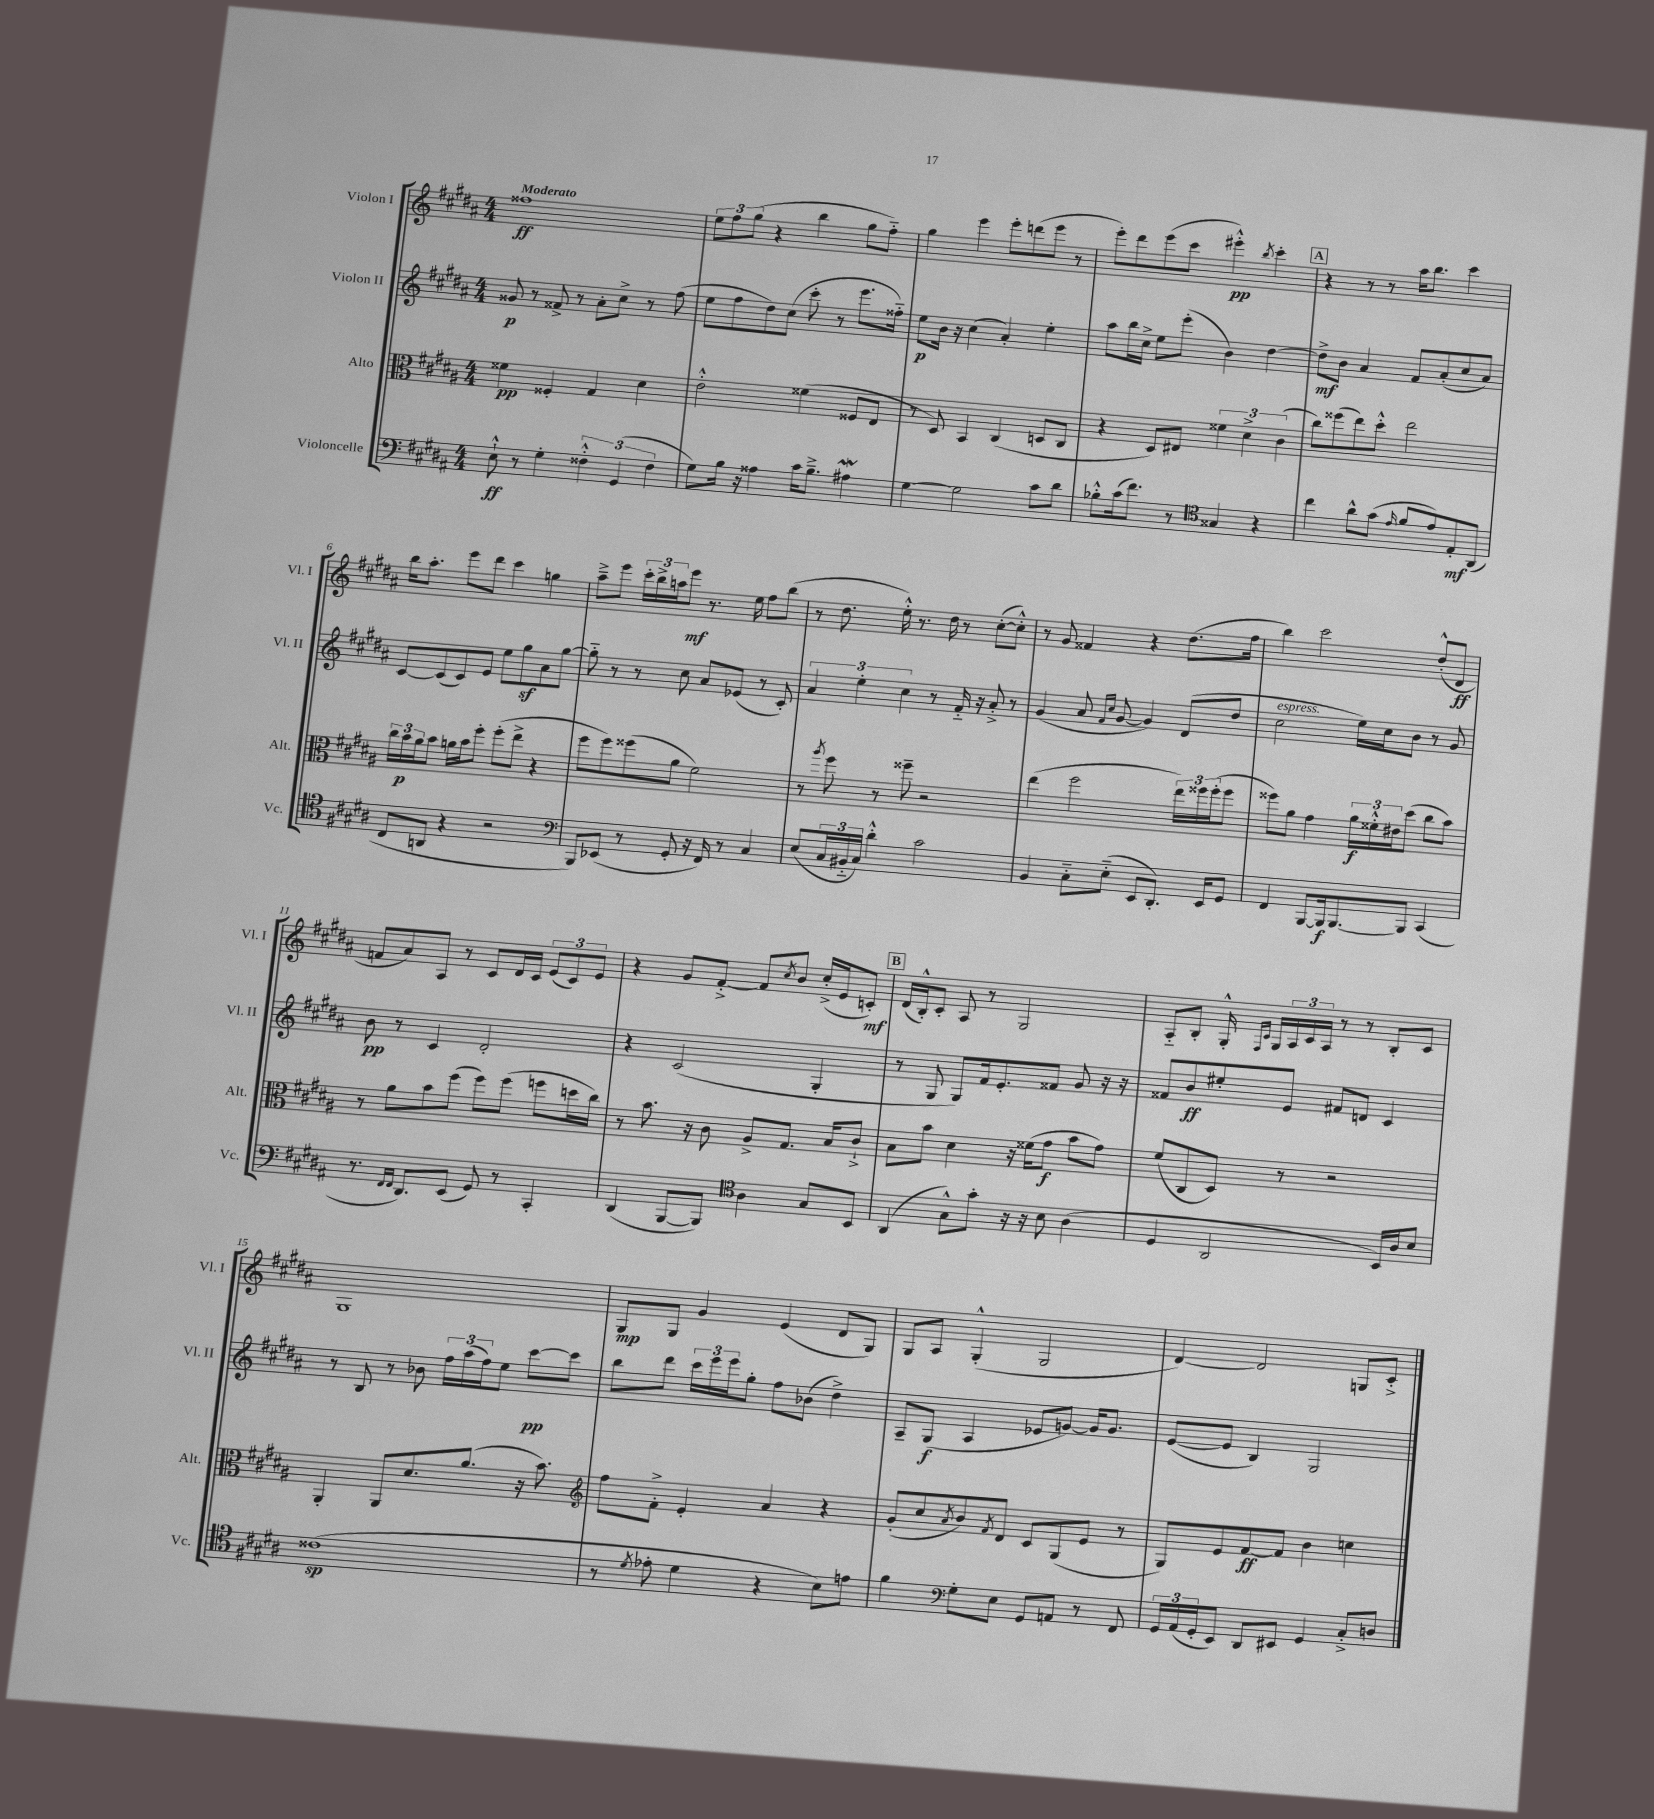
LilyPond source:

<<
\new StaffGroup <<
\new Staff = "s0" \with { instrumentName = "Violon I" shortInstrumentName = "Vl. I" } {
    \clef treble \key b \major \numericTimeSignature \time 4/4 \tempo "Moderato"
    fisis''1\ff |
    \tuplet 3/2 { e''8 fis''8 gis''8( } r4 b''4 gis''8 fis''8-_) |
    gis''4 e'''4 e'''8-. d'''8( e'''8 r8 |
    e'''8-.) dis'''8 e'''8( cis'''8 eis'''4-.-^\pp) \acciaccatura { b''8 } cis'''4-. |
    \mark \markup { \box "A" } r4 r8 r8 ais''16 b''8. cis'''4 |
    b''16 ais''8.-. e'''8 dis'''8 cis'''4 g''4 |
    ais''8---> e'''8 \tuplet 3/2 { cis'''16-. b''16-> a''16 } e'''8\mf r8. e''16 fis''8 b''8( |
    r8 dis''8. e''16-.-^) r8. dis''16 r8 cis''8~-.( cis''8-.-^) |
    r8 gis'8 fisis'4 r4 dis''8.( fis''16 |
    b''4) cis'''2 dis''8-.-^( dis'8\ff |
    f'8 ais'8) ais8 r8 cis'8 dis'16 cis'16 \tuplet 3/2 { e'8( cis'8) e'8 } |
    r4 gis'8 fis'8~-.-> fis'8 \acciaccatura { cis''8 } b'8 cis''16-.->( e'16 c'8-.\mf) |
    \mark \markup { \box "B" } dis'16( b16-.-^) cis'8-. ais8 r8 gis2 |
    ais8-_ b8-. gis16-.-^ \grace { fis16 cis'16 } gis16 \tuplet 3/2 { ais16 cis'16 ais16 } r8 r8 b8-. cis'8 |
    gis1 |
    gis8\mp gis8 gis'4 e'4( dis'8 gis8) |
    gis8 ais8 gis4-.-^( gis2 |
    dis'4~) dis'2 g8 cis'8-.-> \bar "|." |
}
\new Staff = "s1" \with { instrumentName = "Violon II" shortInstrumentName = "Vl. II" } {
    \clef treble \key b \major \numericTimeSignature \time 4/4
    gisis'8\p r8 fisis'8-> r8 ais'8-. cis''8-> r8 fis''8( |
    e''8 fis''8 dis''8) cis''8( cis'''8-. r8 e'''8. fisis''16-_) |
    e''8\p b'16 r16 cis''4( ais'4-.) e''4-. |
    ais''8 b''16 cis''16-> e''8 e'''8-.( b'4) dis''4~ |
    \mark \markup { \box "A" } dis''8->\mf b'8 ais'4 fis'8 ais'8-.( cis''8 ais'8) |
    cis'8~ cis'8( cis'8) e'8 e''8 gis''8\sf ais'8 gis''8~ |
    gis''8-_ r8 r8 cis''8 ais'8 ees'8( r8 cis'8-.) |
    \tuplet 3/2 { ais'4 e''4-. cis''4 } r8 fis'16-_ r16 ais'8-.-> r8 |
    gis'4( ais'8 \grace { fis'16 cis''16 } gis'8~ gis'4) dis'8( dis''8 |
    cis''2^\markup { \italic "espress." } e''16) cis''16 b'8 r8 gis'8 |
    b'8\pp r8 cis'4 dis'2-. |
    r4 cis'2( gis4-. |
    \mark \markup { \box "B" } r8 gis8 gis8) fis'16 e'8.-. fisis'8 gis'8 r16 r16 |
    fisis'8 b'8\ff eis''8-. e'8 fis'8 d'8 cis'4 |
    r8 b8 r8 bes'8 \tuplet 3/2 { fis''16 ais''16( fis''16) } e''8 cis'''8~\pp cis'''8 |
    b''8 dis'''8 \tuplet 3/2 { cis'''16 e'''16 e'''16 } gis''8-. fis''8 bes'8( dis''4->) |
    ais8-- gis8\f( ais4 ees'8 g'8~) g'16 g'8. |
    e'8~( e'8 b4) gis2 \bar "|." |
}
\new Staff = "s2" \with { instrumentName = "Alto" shortInstrumentName = "Alt." } {
    \clef alto \key b \major \numericTimeSignature \time 4/4
    fisis'4\pp fisis4-. gis4 dis'4 |
    e'2-.-^ fisis'4( fisis8 e8 |
    r8 dis8) b,4 cis4( d8 cis8 |
    r4 dis8) eis8 \tuplet 3/2 { fisis'4 dis'4-> cis'4( } |
    \mark \markup { \box "A" } cis''8) fisis''8( e''8) dis''8-.-^ e''2 |
    \tuplet 3/2 { cis''16 b'16\p ais'16 } b'8 a'16 b'16 fis''8-. fis''8-.( e''8-> r4 |
    fis''8 fis''8) fisis''8( ais'8 fis'2) |
    r8 \acciaccatura { ais''8 } fis''8 r8 fisis''8-- r2 |
    e''4( fis''2 \tuplet 3/2 { e''16) fisis''16 fisis''16-.( } fisis''8 |
    fisis''8) ais'8 gis'4 \tuplet 3/2 { ais'16\f fisis'16-.-^ eis'16 } dis''8( cis''8 b'8) |
    r8 ais'8 b'8 fis''8( fis''8) fis''8( f''8 d''16 cis''16) |
    r8 b'8. r16 cis'8 ais8-> gis8. b16 cis'8-!-> |
    \mark \markup { \box "B" } b8 b'8 dis'4 r16 fisis'16( gis'8\f b'8 gis'8) |
    fis'8( cis8 dis8) r8 r2 |
    ais,4-. ais,8 dis'8. ais'8.( r16 b'8.) |
    \clef treble fis''8 fis'8-.-> e'4-. ais'4 r4 |
    gis'8-.( cis''8 \acciaccatura { ais'8 } b'8) \acciaccatura { fis'8 } dis'8 cis'8 gis8( e'8 r8 |
    gis8) e'8 fis'8~\ff fis'8 b'4 c''4 \bar "|." |
}
\new Staff = "s3" \with { instrumentName = "Violoncelle" shortInstrumentName = "Vc." } {
    \clef bass \key b \major \numericTimeSignature \time 4/4
    e8-!-^\ff r8 gis4-. \tuplet 3/2 { fisis4-.-^ gis,4( fisis4 } |
    gis8) b16 r16 aisis4 cis'16 b8.---> ais4\mordent |
    gis4~ gis2 cis'8 dis'8 |
    bes8-.-^ cis'16( fis'8.) r8 \clef tenor gisis4 r4 |
    \mark \markup { \box "A" } cis''4 ais'8-^ gis'8( \grace { e'16 } fis'8 e'8) e8-.\mf ais,8( |
    cis8 a,8 r4 r2 |
    \clef bass b,,8) ees,8( r8 gis,8-. r16 fis,16) r8 cis4 |
    e8( \tuplet 3/2 { cis16 bis,16-_ cis16) } dis'4-.-^ cis'2 |
    b,4 cis8-_ e8-_( e,8 dis,8.-.) e,16 gis,8 |
    fis,4 b,,8~ b,,16\f b,,8.~ b,,8 cis,4( |
    r8. \grace { fis,16 fis,16 } dis,8.) e,8( gis,8) r8 cis,4-. |
    dis,4( b,,8~ b,,8) \clef tenor ais4 gis8 b,8 |
    \mark \markup { \box "B" } ais,4( gis8-^) gis'8-. r16 r16 b8 ais4( |
    dis4 ais,2 b,16) ais16 b8 |
    cisis'1\sp( |
    r8 \acciaccatura { dis'8 } ees'8-. dis'4 r4 b8) e'8 |
    fis'4 \clef bass gis8-. e8 gis,8 a,8 r8 fis,8 |
    \tuplet 3/2 { gis,16 ais,16( gis,16-. } e,8) dis,8 eis,8 gis,4 cis8-.-> d8 \bar "|." |
}
>>
>>
